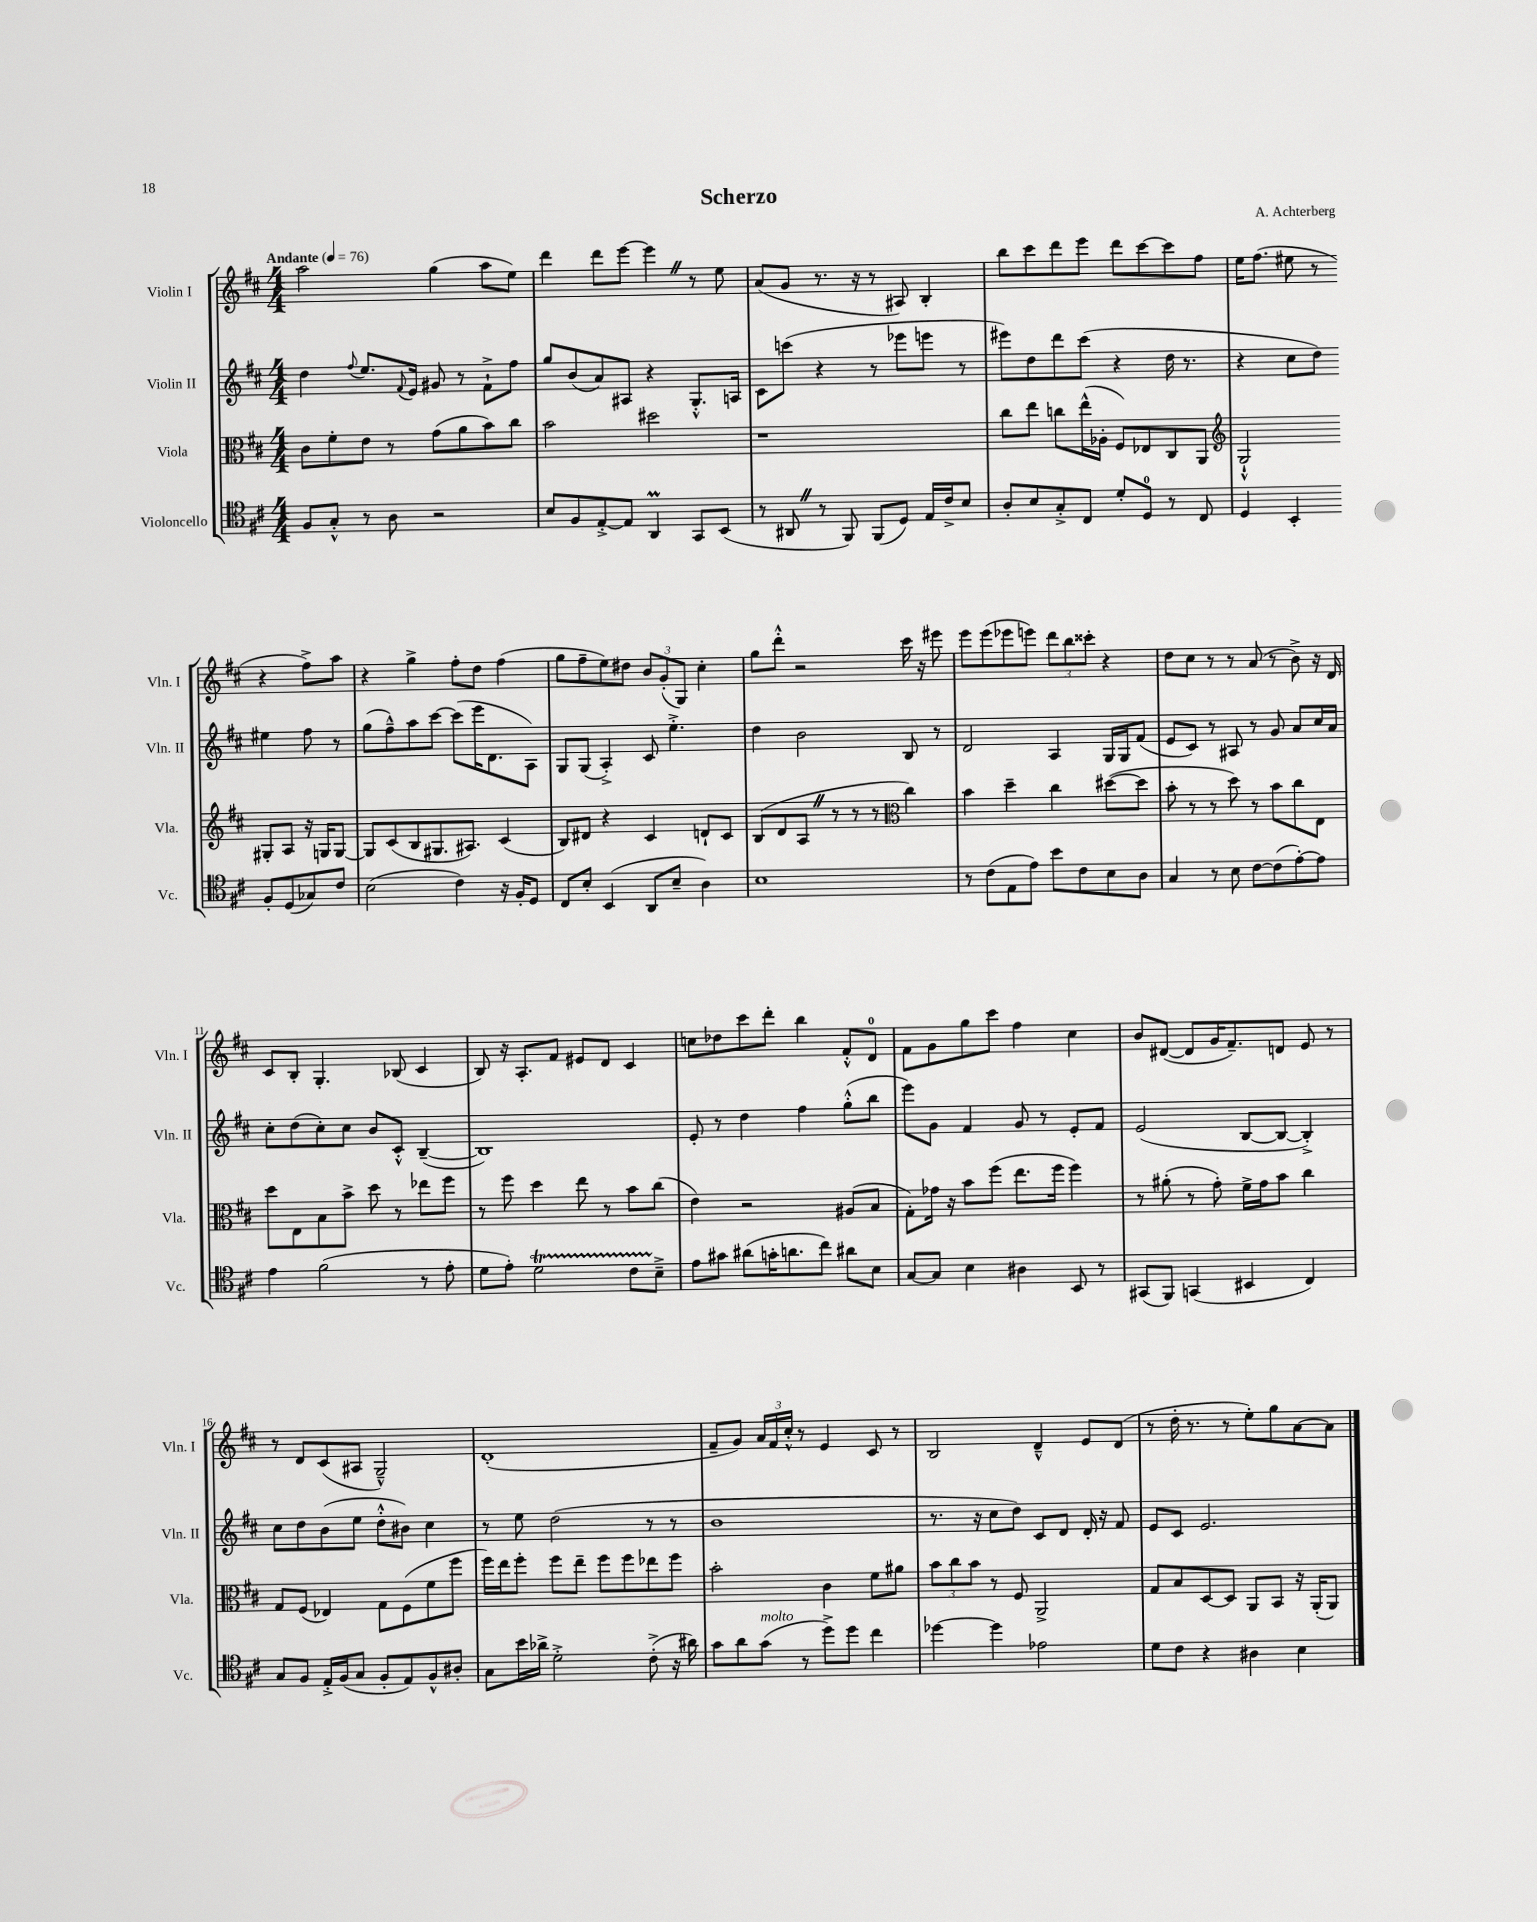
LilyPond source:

\header { title = "Scherzo" composer = "A. Achterberg" }
<<
\new StaffGroup <<
\new Staff = "s0" \with { instrumentName = "Violin I" shortInstrumentName = "Vln. I" } {
    \clef treble \key d \major \numericTimeSignature \time 4/4 \tempo "Andante" 4 = 76
    a''2 g''4( a''8 e''8) |
    d'''4 d'''8 e'''8~ e'''4 \once \override BreathingSign.text = \markup { \musicglyph "scripts.caesura.straight" } \breathe r8 e''8 |
    a'8( g'8 r8. r16 r8 ais8) b4-. |
    b''8 cis'''8 d'''8 e'''8 d'''8 cis'''8~ cis'''8 fis''8 |
    e''16 fis''8.( eis''8 r8 r4 fis''8->) a''8 |
    r4 g''4-> fis''8-. d''8 fis''4( |
    g''8 fis''8-- e''8) dis''8 \tuplet 3/2 { b'8 g'8-.( g8) } cis''4-. |
    g''8 d'''8-.-^ r2 cis'''16 r16 eis'''8 |
    e'''8 e'''8( ees'''8 e'''8) \tuplet 3/2 { d'''8 b''8 cisis'''8-. } r4 |
    d''8 cis''8 r8 r8 a'8( r8 b'8->) r16 d'16 |
    cis'8 b8-. g4.-. bes8( cis'4 |
    b8) r16 a8.-. fis'8 eis'8 d'8 cis'4 |
    c''8 des''8 cis'''8 d'''8-. b''4 fis'8-.-^ d'8-0 |
    fis'8 g'8 g''8 cis'''8 fis''4 cis''4 |
    b'8 dis'8~( dis'8 g'16 fis'8.--) d'8 e'8 r8 |
    r8 d'8 cis'8( ais8 g2---^) |
    d'1-.( |
    fis'8-- g'8) \tuplet 3/2 { a'16 fis'16 cis''16-.-^ } r8 e'4 cis'8 r8 |
    b2 d'4---^ e'8 d'8( |
    r8 d''16-. r8. r8 e''8-.) g''8 a'8~ a'8 \bar "|." |
}
\new Staff = "s1" \with { instrumentName = "Violin II" shortInstrumentName = "Vln. II" } {
    \clef treble \key d \major \numericTimeSignature \time 4/4
    d''4 \appoggiatura { fis''8 } e''8. \appoggiatura { fis'8 } e'16 gis'8 r8 fis'8-!-> fis''8 |
    g''8 b'8( a'8) ais8 r4 g8.-.-^ a16 |
    cis'8 c'''8( r4 r8 ees'''8 e'''8 r8 |
    eis'''8) d''8 d'''8 cis'''8( r4 d''16 r8. |
    r4 cis''8 d''8) eis''4 fis''8 r8 |
    g''8( fis''8---^) a''8 cis'''8~ cis'''8( e'''16 d'8. a8) |
    g8 g8( a4-.->) cis'8 e''4.-.-> |
    d''4 b'2 b8 r8 |
    d'2 a4 g16 g16 fis'8( |
    e'8 cis'8) r8 ais8 r8 g'8 a'8 cis''16 a'16 |
    cis''8-. d''8( cis''8-.) cis''8 b'8 cis'8-.-^ b4~--( |
    b1) |
    e'8-. r8 d''4 fis''4 g''8-.-^( b''8 |
    e'''8) g'8 fis'4 g'8 r8 e'8-. fis'8 |
    e'2( b8~ b8~ b4-.->) |
    cis''8 d''8 b'8( e''8 d''8-.-^ bis'8) cis''4 |
    r8 e''8 d''2( r8 r8 |
    b'1 |
    r8. r16 cis''8 d''8) cis'8 d'8 d'16-. r16 fis'8 |
    e'8 cis'8 e'2. \bar "|." |
}
\new Staff = "s2" \with { instrumentName = "Viola" shortInstrumentName = "Vla." } {
    \clef alto \key d \major \numericTimeSignature \time 4/4
    cis'8 fis'8-. e'8 r8 g'8( a'8 b'8) cis''8 |
    b'2 dis''2 |
    r1 |
    cis''8 e''8 c''8 e''16-^( aes16-. fis8) ees8 cis8 a,8 |
    \clef treble g2-!-^ gis8-. a8 r16 g16 g8~ |
    g8 cis'8( b8 gis8. ais8.) cis'4( |
    b8) dis'8 r4 cis'4 d'8-! cis'8 |
    b8( d'8 a8 \once \override BreathingSign.text = \markup { \musicglyph "scripts.caesura.straight" } \breathe r8 r8 r8 \clef alto cis''4) |
    b'4 d''4-- cis''4 dis''8~( dis''8 |
    b'8-. r8 r8 d''8) r8 b'8 cis''8 e8 |
    d''8 e8 b8 b'8-> d''8 r8 ees''8 fis''8 |
    r8 fis''8 d''4 e''8 r8 b'8 cis''8( |
    e'4) r2 ais8( b8 |
    g8-.) ges'16 r16 b'8 fis''8( e''8. fis''16 fis''4) |
    r8 ais'8-.( r8 g'8-.) fis'16-> g'16 b'8 cis''4 |
    g8 fis8( ees4) g8 fis8( fis'8 fis''8 |
    fis''16) e''16 fis''8-. fis''8 e''8-- fis''8 fis''8 ees''8 fis''8 |
    b'2-. cis'4 fis'8 ais'8 |
    \tuplet 3/2 { b'8 cis''8 b'8 } r8 fis8 a,2-> |
    g8 b8 d8~ d8 a,8 b,8 r16 a,16-.( a,8) \bar "|." |
}
\new Staff = "s3" \with { instrumentName = "Violoncello" shortInstrumentName = "Vc." } {
    \clef tenor \key d \major \numericTimeSignature \time 4/4
    fis8 g8-.-^ r8 a8 r2 |
    b8 fis8 e8~-.-> e8 a,4\prall g,8 b,8( |
    r8 ais,8 \once \override BreathingSign.text = \markup { \musicglyph "scripts.caesura.straight" } \breathe r8 fis,8) fis,8( d8) e16 cis'16-> b8 |
    a8-. b8 g8-.-> cis8 d'8-. d8-0 r8 cis8 |
    d4 b,4-. fis8-. d8( ges8) cis'8 |
    b2( cis'4) r16 fis16-. d8 |
    cis8 b8-. b,4( a,8 b8-- a4) |
    b1 |
    r8 cis'8( e8 e'8) b'8 cis'8 b8 a8 |
    g4 r8 b8 cis'8~ cis'8( e'8~-.) e'8 |
    e'4 fis'2( r8 e'8-. |
    d'8 e'8-.) d'2\startTrillSpan cis'8 b8--->\stopTrillSpan |
    e'8 gis'8 ais'8( g'16-. a'8. cis''8) ais'8 b8 |
    g8~ g8 b4 ais4 b,8 r8 |
    gis,8( fis,8) g,4( bis,4 cis4) |
    g8 fis8 e16-.-> fis16( g8 fis8-. e8) fis8-^ ais8-. |
    g8 b'16 aes'16-> d'2-.-> cis'8-.->( r16 ais'16) |
    g'8 a'8 g'8^\markup { \italic "molto" }( r8 d''8->) d''8 cis''4 |
    des''4~ des''4 ees'2 |
    d'8 cis'8 r4 ais4 b4 \bar "|." |
}
>>
>>
